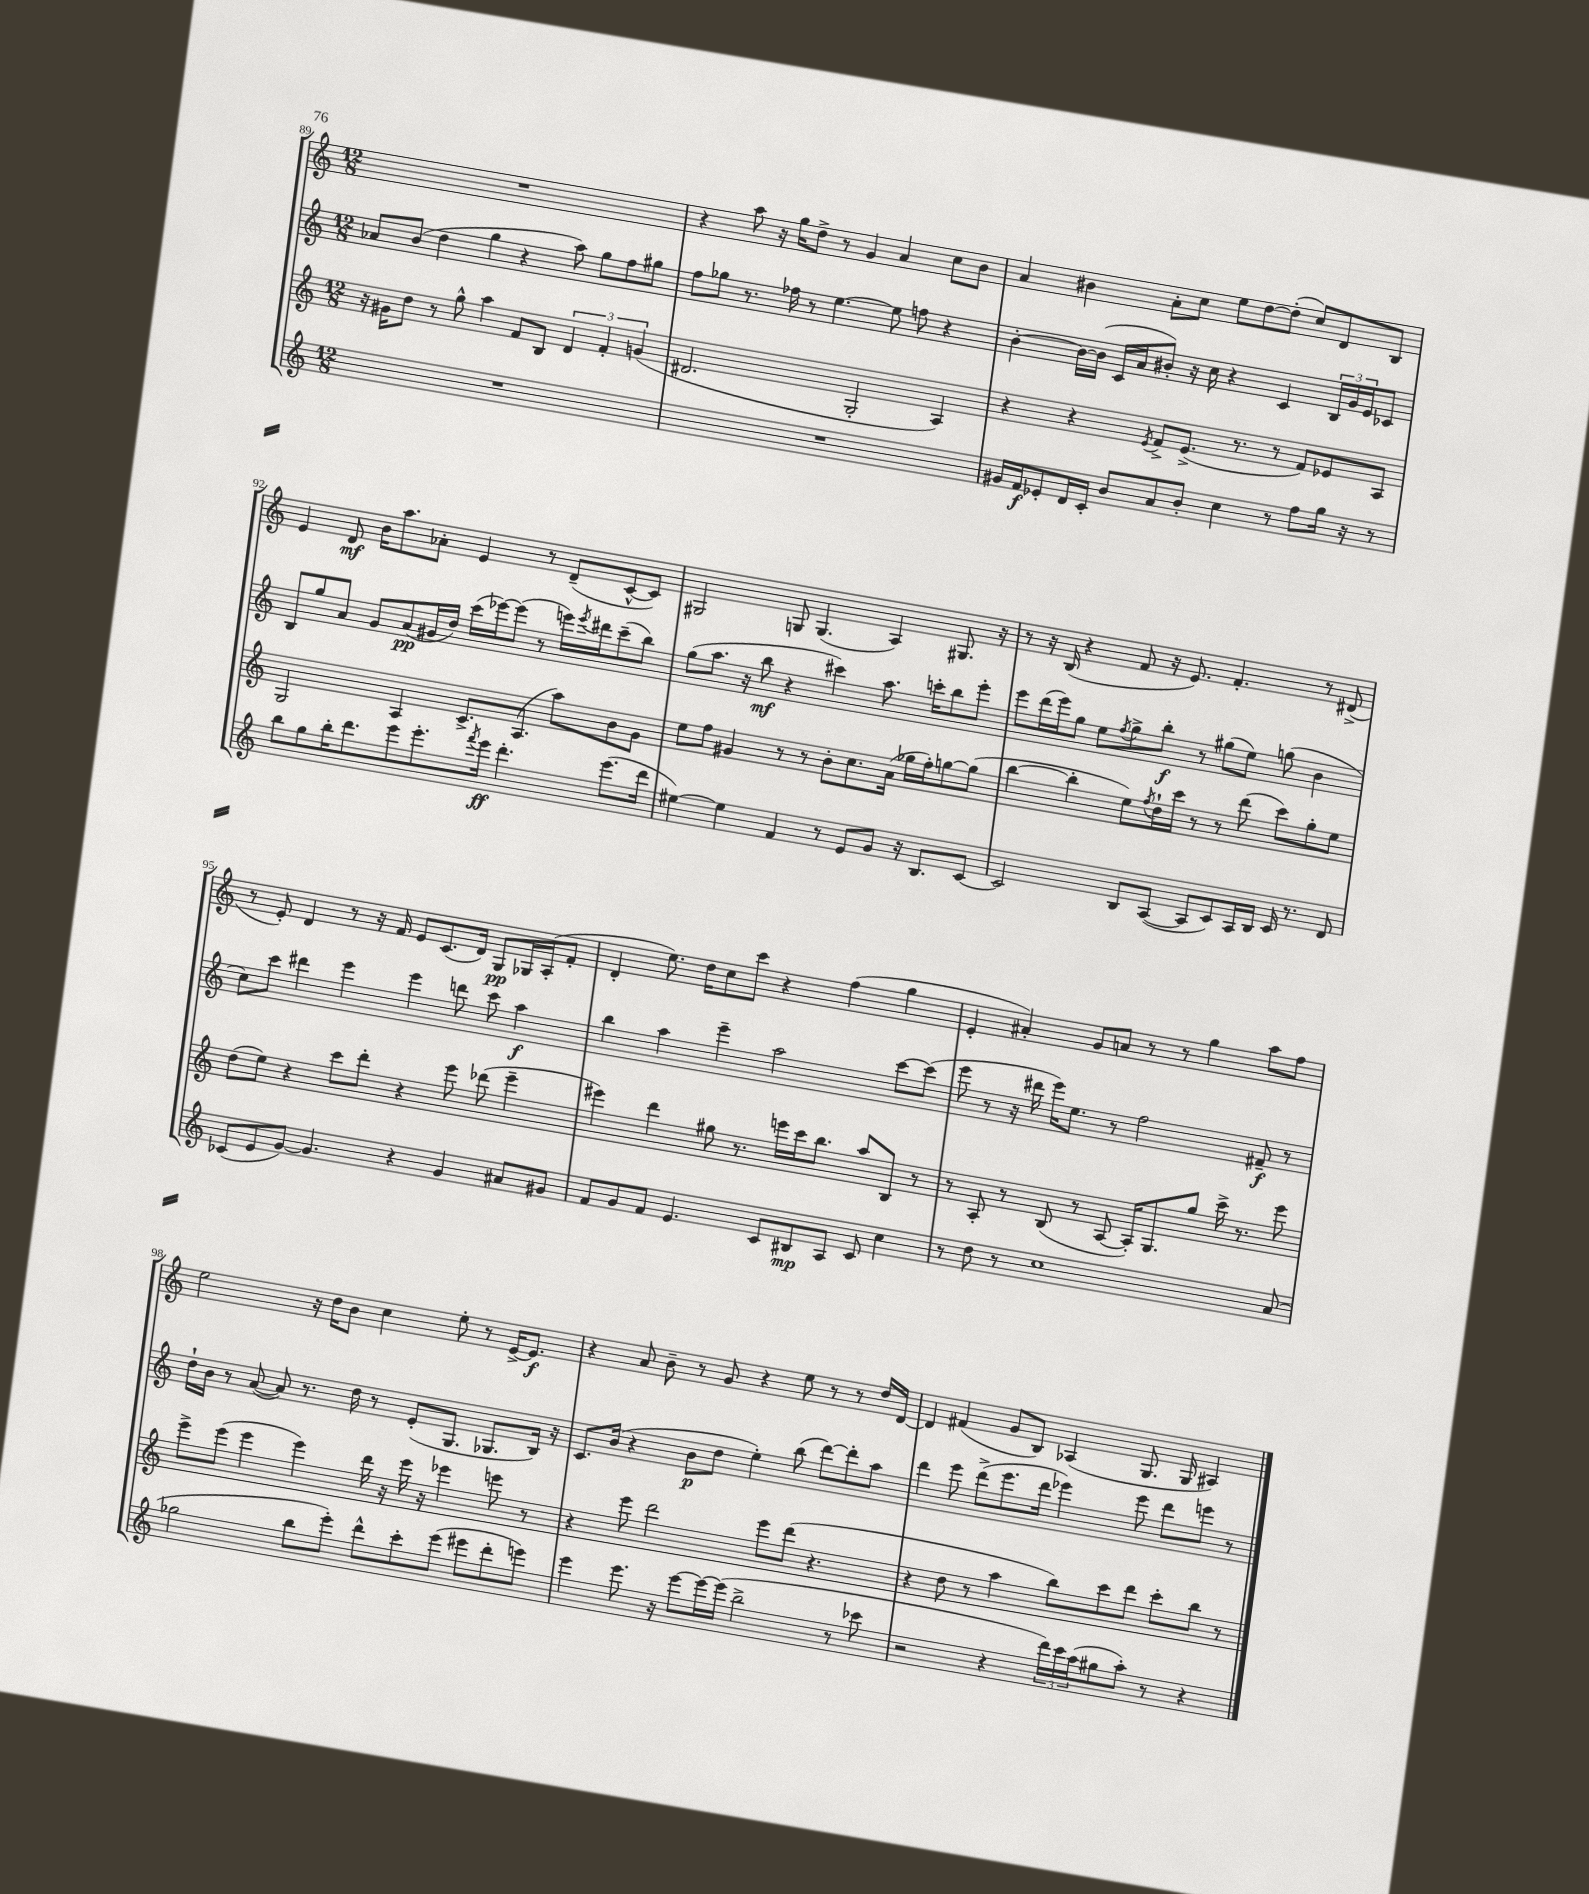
<<
\new StaffGroup <<
\new Staff = "s0" {
    \clef treble \key c \major \numericTimeSignature \time 12/8
    R1. |
    r4 a''8 r16 g''16 d''8-> r8 g'4 a'4 c''8 b'8 |
    a'4 bis'4 a'8-. c''8 e''8 d''8~ d''8-.( c''8) d'8 b8 |
    e'4 d'8\mf b'16 a''8. aes'8-. e'4 r8 d'8--( c'8~-^ c'8) |
    gis2 g8 g4.( a4) gis8. r16 |
    r8 r16 b16( r4 f'8 r16 e'8.) f'4.-. r8 dis'8->( |
    r8 e'8-.) d'4 r8 r16 f'16 e'8 c'8.( d'16) g8\pp ges16 a16-.( f'8-. |
    d'4-. e''8.) d''16 c''8 c'''8 r4 f''4( g''4 |
    e'4-. ais'4-.) g'8 a'8 r8 r8 g''4 a''8 f''8 |
    e''2 r16 d''16 b'8 c''4 e''8-. r8 e'16~-> e'8.\f |
    r4 a'8 b'8-- r8 g'8 r4 e''8 r8 r8 d''16 d'16~ |
    d'4 fis'4( g'8 b8) aes4( g8. g16 ais4) \bar "|." |
}
\new Staff = "s1" {
    \clef treble \key c \major \numericTimeSignature \time 12/8
    aes'8 b'8( d''4 g''4 r4 a''8) g''8 f''8 gis''8 |
    f''8 ges''8 r8. fes''16 r8 e''4.~ e''8 f''8 r4 |
    b'4~-. b'16~ b'16( c'16 a'16 bis'8-.) r16 c''16 r4 c'4 \tuplet 3/2 { b16 g'16 e'16 } ces'8 |
    b8 g''8 a'8 g'8 a'8\pp( gis'16 d''16) c'''16( ees'''16~) ees'''8( r8 e'''16) \acciaccatura { e'''8 } dis'''16 c'''8--( b''8) |
    g''8( a''8. r16 b''8\mf r4 cis'''4) a''8. c'''16-. b''8 e'''8-. |
    e'''8 d'''16( e'''16) g''8 e''8 \acciaccatura { f''8 } g''8-> b''8-.\f r8 gis''8( e''8) g''8( b'4 |
    c''8) c'''8 dis'''4 e'''4 e'''4 d'''8 c'''8 a''4\f |
    b''4 a''4 e'''4-- a''2 c'''8~ c'''8( |
    e'''8 r8 r16 dis'''16 e'''16) e''8. r8 f''2 fis'8--\f r8 |
    d''16-! b'16 r8 a'8~( a'8) r8. d''16 r8 e'8-.( g8. ges8. b16) r16 |
    c'8. b'16( r4 b'8\p d''8 e''4-.) b''8( d'''8~) d'''8-. a''8 |
    d'''4 e'''8 d'''8->( e'''8. d'''16 ees'''4) ees'''8 d'''8 e'''8 r8 \bar "|." |
}
\new Staff = "s2" {
    \clef treble \key c \major \numericTimeSignature \time 12/8
    r16 gis'16 d''8 r8 g''8-^ a''4 f'8 b8 \tuplet 3/2 { d'4 f'4-. g'4( } |
    dis'2. g2-. a4) |
    r4 r4 \acciaccatura { e'8 } f'8-> e'8.->( r8. r8 f'8) ees'8 a8 |
    g2 a4 c'8.-> a8.( a''8) b'8 g'8 |
    e''8 f''8 gis'4 r8 r8 b'8-. c''8. a'16( ges''16 f''16-.) g''8~ g''8( |
    b''4~ b''4-. e''8) \acciaccatura { f''8 } d''16-! c'''16 r8 r8 d'''8( c'''8) g''8-. e''8 |
    d''8( e''8) r4 c'''8 d'''8-. r4 e'''8 des'''8( e'''4-- |
    eis'''4) d'''4 gis''8 r8. e'''16 c'''16 b''8. a''8 b8 r8 |
    r8 a8-. r8 b8( r8 a8~ a16-.) g8. g''8 c'''16-> r8. e'''8 |
    e'''8-> e'''8( e'''4 e'''4) d'''16 r16 e'''16 r16 ees'''4 e'''8 r8 |
    r4 e'''8 d'''2 e'''8 d'''8( r4. |
    r4 d''8 r8 a''4 b''8) c'''8 d'''8 c'''8-. b''8 r8 \bar "|." |
}
\new Staff = "s3" {
    \clef treble \key c \major \numericTimeSignature \time 12/8
    R1. |
    R1. |
    gis'16 f'16\f ees'8-. d'16 c'16-. b'8 a'8 b'8-. c''4 r8 f''8 g''16 r16 r8 |
    b''8 g''8 b''16-. d'''8. e'''8 e'''8.-. \acciaccatura { f'''8 } e'''16\ff d'''4.-. e'''8.( d'''16 |
    eis''4~) eis''4 f'4 r8 e'8 g'8 r16 b8. c'8~ |
    c'2 b8 a8~( a8 c'8) a16 b16 c'16 r8. d'8 |
    ces'8( e'8 g'8~) g'4. r4 g'4 ais'8 gis'8 |
    f'8 g'8 f'8 e'4. c'8 bis8\mp a8 c'8 c''4 |
    r8 d''8 r8 c''1 a'8( |
    ges''2 b''8 e'''8-.) d'''8-^ c'''8-. e'''8( eis'''8 d'''8-. e'''8) |
    e'''4 e'''8. r16 e'''8~ e'''16~ e'''16( b''2-> r8 ces'''8 |
    r2 r4 \tuplet 3/2 { d'''16) c'''16 a''16( } gis''8 a''8-.) r8 r4 \bar "|." |
}
>>
>>
\layout { \context { \Score currentBarNumber = #89 } }
